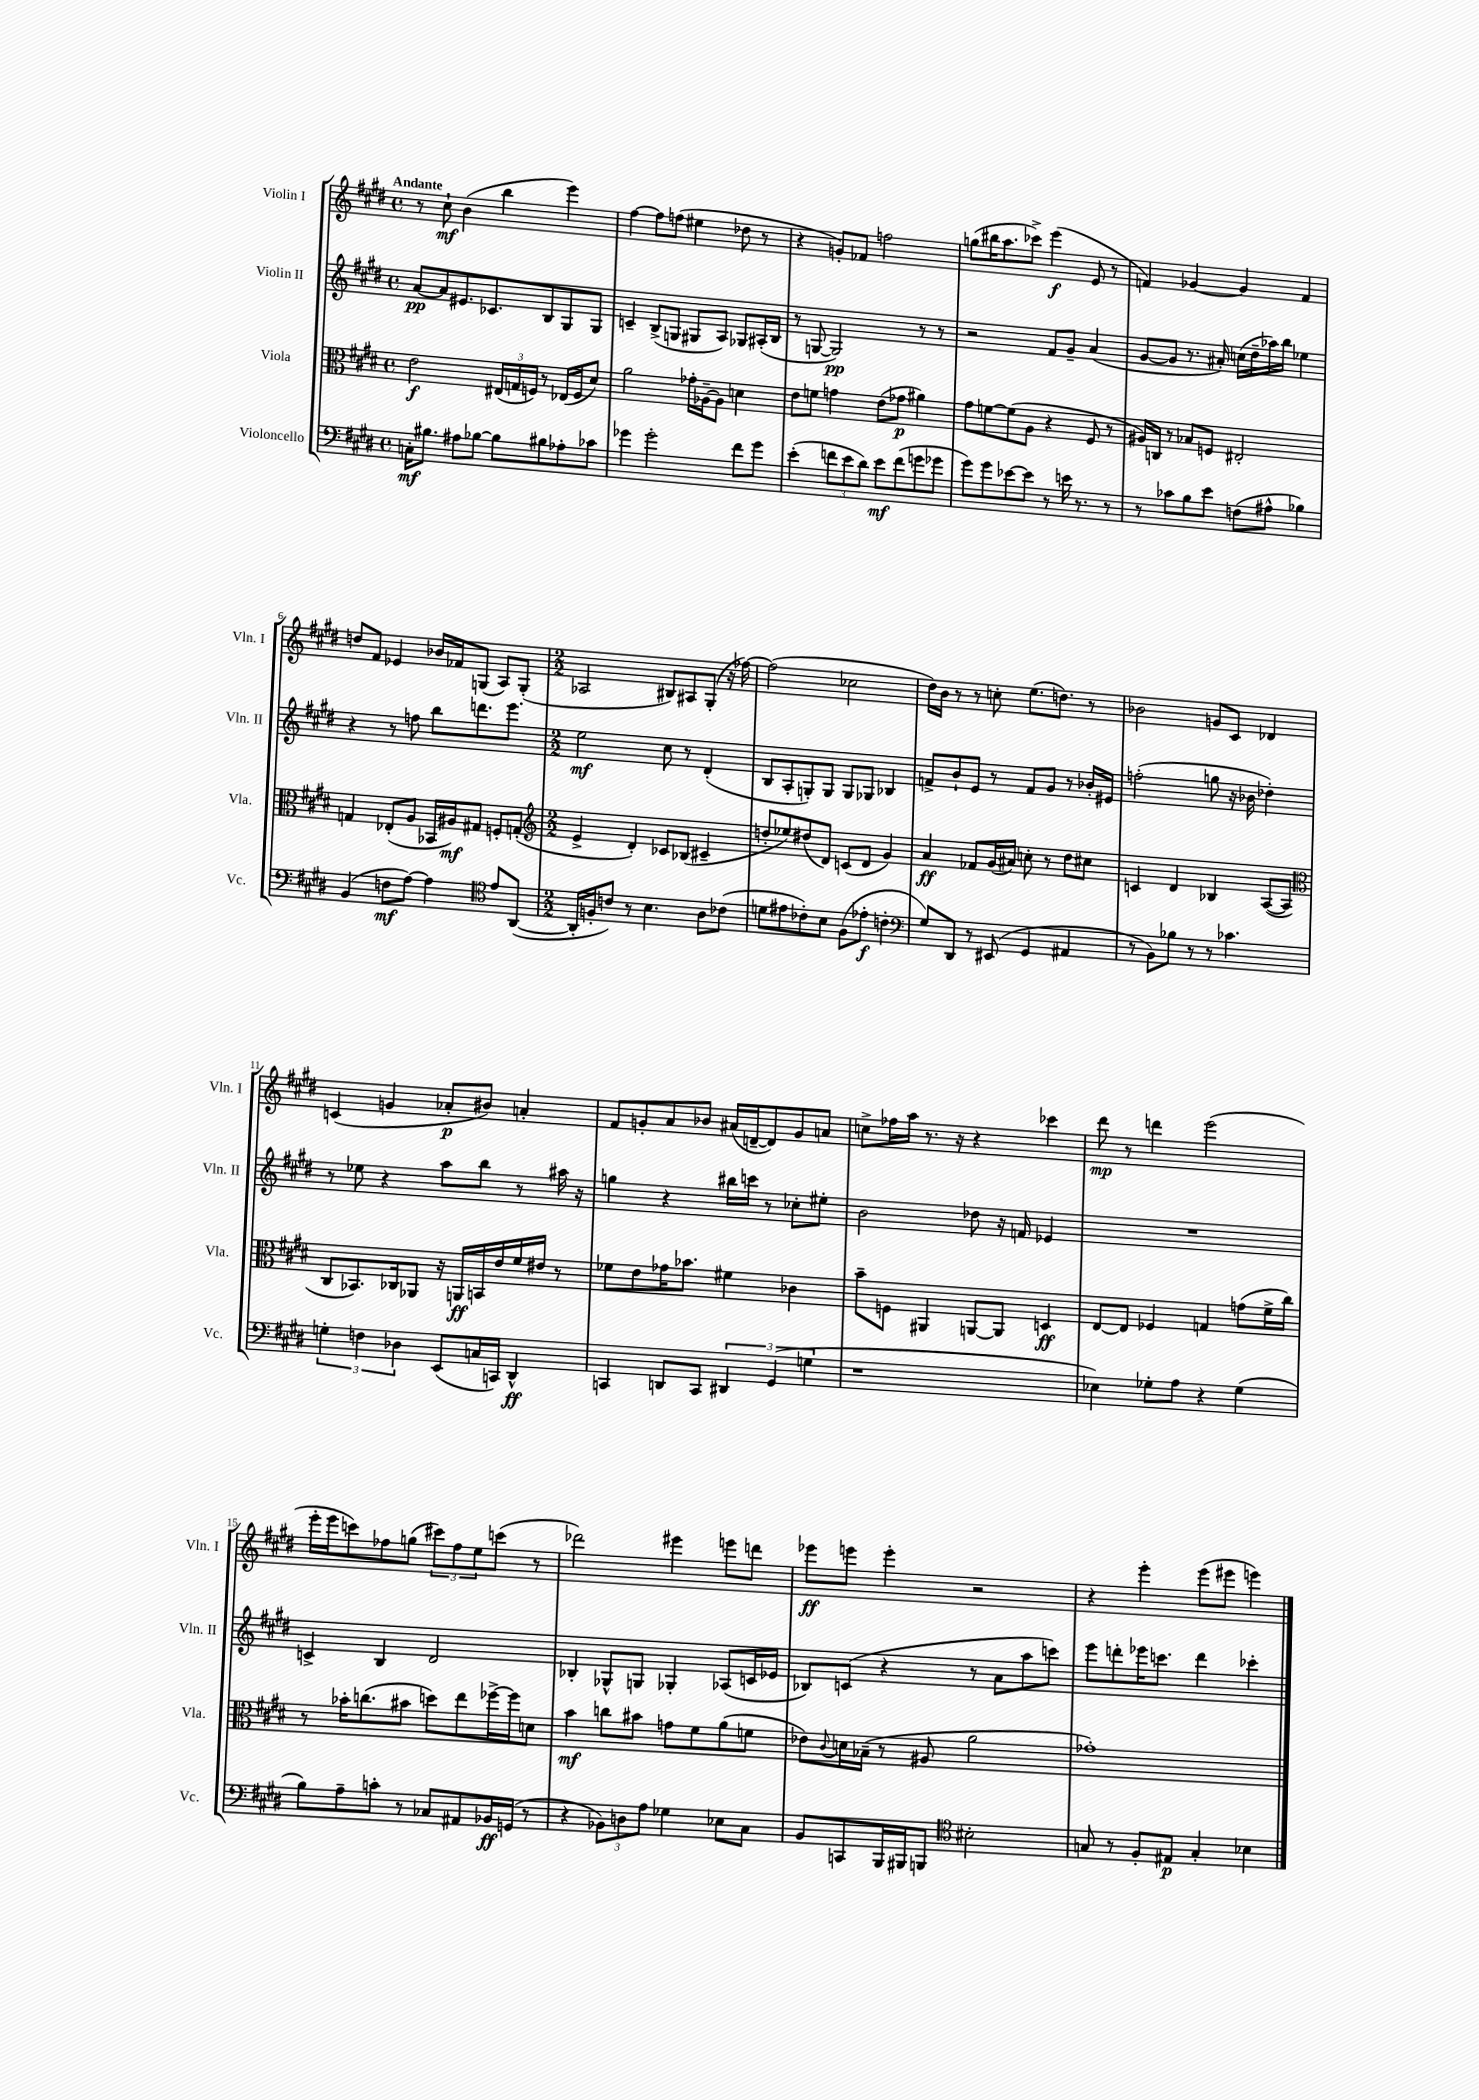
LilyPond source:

<<
\new StaffGroup <<
\new Staff = "s0" \with { instrumentName = "Violin I" shortInstrumentName = "Vln. I" } {
    \clef treble \key e \major \defaultTimeSignature \time 4/4 \tempo "Andante"
    r8 cis''8-!\mf b'4( b''4 e'''4) |
    fis''4~ fis''8 f''8( eis''4 des''8 r8 |
    r4 g'8-.) fes'8 f''2 |
    g''8( bis''16 a''8. ces'''8->) e'''4\f( e'8 r8 |
    f'4) ges'4~ ges'4 f'4 |
    d''8 fis'8 ees'4 bes'16 fes'16 g8( a8) g8-.( |
    \numericTimeSignature \time 2/2 aes2 bis8) ais8 gis8-.( r16 fes''16~) |
    fes''2( ces''2 |
    dis''16) b'16 r8 r8 c''8-. e''8.( d''8.) r8 |
    bes'2 g'8 cis'8 des'4 |
    c'4( g'4 aes'8-.\p bis'8) a'4-. |
    fis'8 g'8-. a'8 bes'8 ais'16( d'16~-- d'8) g'8 a'8 |
    c''8-> fes''16 a''16 r8. r16 r4 ces'''4 |
    dis'''8\mp r8 d'''4 e'''2( |
    e'''16-. e'''16 c'''8) fes''8 g''8( \tuplet 3/2 { cis'''8) fes''8 e''8 } c'''8( r8 |
    des'''2) eis'''4 e'''8 d'''8 |
    ees'''8\ff e'''8 e'''4-. r2 |
    r4 e'''4-. e'''8( eis'''8 e'''4) \bar "|." |
}
\new Staff = "s1" \with { instrumentName = "Violin II" shortInstrumentName = "Vln. II" } {
    \clef treble \key e \major \defaultTimeSignature \time 4/4
    a'8~\pp a'8 eis'8. ces'8. b8 gis8 gis8 |
    c'4-- b8->( g8 gis8 a8) ges8 ais16-.( b16 |
    r8 g8~ g2\pp) r8 r8 |
    r2 fis'8 gis'8-- a'4( |
    gis'8~ gis'8 r8. ais'16-.) c''16( dis''16-- aes''16) b''16 ees''4 |
    r4 r8 f''8 b''8 d'''8. e'''8. |
    \numericTimeSignature \time 2/2 e''2\mf cis''8 r8 dis'4-.( |
    b8 a8-. g8-.) g8 g8 ges8 bes4 |
    f'8-> b'8-! e'8 r8 f'8 gis'8 r8 bes'16-. eis'16 |
    f''2-.( g''8 r16 bes'16 des''4-.) |
    r8 ees''8 r4 a''8 b''8 r8 ais''16 r16 |
    g''4 r4 bis''16 c'''16 r8 ces''8-. eis''8-. |
    b'2 des''8 r16 f'16 ees'4 |
    R1 |
    c'4-> b4 dis'2 |
    bes4-. ges8-^ g8 ges4-. aes8( c'16 ees'16 |
    bes8) c'8( r4 r8 a'8 a''8 c'''8) |
    e'''8 d'''8-. ees'''16 c'''8. d'''4 ces'''4-. \bar "|." |
}
\new Staff = "s2" \with { instrumentName = "Viola" shortInstrumentName = "Vla." } {
    \clef alto \key e \major \defaultTimeSignature \time 4/4
    e'2\f \tuplet 3/2 { eis16( g16 f16) } r8 ees16( f16 dis'8) |
    a'2 ges'16-. aes16~-- aes8 d'4 |
    e'8 f'8 g'4 e'8( ges'8\p ais'4) |
    gis'8 f'8~ f'8( a8 r4 fis8 r8 |
    ais16) c16 r8 bes8 f8 eis2-. |
    g4 ees8-.( a8 bes,16 ais16\mf) gis8 f8-. g8-.( |
    \numericTimeSignature \time 2/2 \clef treble e'4-> dis'4-.) ces'8 bes8( cis'4-- |
    d''8-. ees''8) dis''8( dis'8) c'8( dis'8 gis'4) |
    a'4\ff fes'8 gis'16( ais'16) c''8-. r8 dis''8 cis''8 |
    c'4 dis'4 bes4 a8~( a8 |
    \clef alto cis8 bes,8.) ces16 aes,8 r16 a,16\ff b,16 e'16 fis'16 eis'16 r8 |
    fes'8 e'8 ges'16 bes'8. fis'4 ces'4 |
    b'8-- f8 ais,4 a,8~ a,8 d4\ff |
    e8~ e8 fes4 g4 g'8( fis'16-> cis''16) |
    r8 bes'16-. c''8.( bis'8 d''8) e''8 fes''16~-> fes''16 d'8 |
    b'4\mf c''8 bis'8 g'8 fis'8 a'8( f'8 |
    ees'8) \appoggiatura { cis'8 } d'16 bes16--( r8 ais8 a'2 |
    ges'1-.) \bar "|." |
}
\new Staff = "s3" \with { instrumentName = "Violoncello" shortInstrumentName = "Vc." } {
    \clef bass \key e \major \defaultTimeSignature \time 4/4
    c16-.\mf bis8. ais8 bes8~ bes8 bis8 aes8-. ces'8 |
    ges'4 ges'2-. fis'8 ges'8 |
    e'4-.( \tuplet 3/2 { f'8 e'8 dis'8) } e'8\mf f'8( g'8 ges'8 |
    gis'8) gis'8 ees'8~ ees'8 r8 e'16 r8. r8 |
    r8 ces'8 b8 e'8 f8( ais8-^ bes4) |
    b,4( f8\mf a8~) a4 \clef tenor e'8 a,8~( |
    \numericTimeSignature \time 2/2 a,16-. f16-. c'8) r8 b4. a8 ces'8( |
    d'8 eis'8 ces'8-.) b8 fis8( ees'8-.\f c'4-. |
    \clef bass gis8) dis,8 r8 eis,8( gis,4 ais,4 |
    r8 b,8) bes8 r8 r8 ces'4. |
    \tuplet 3/2 { g4-. f4 des4 } e,8( c16 c,16) dis,4-^\ff |
    c,4 d,8 c,8 \tuplet 3/2 { dis,4 gis,4( g4 } |
    r1 |
    ees4) ges8-. a8 r4 ges4( |
    b8) a8-- c'8-. r8 ces8 ais,8 bes,16\ff g,16( r8 |
    r4 \tuplet 3/2 { bes,8) d8 a8 } ges4 ees8 cis8 |
    b,8 c,8 b,,16 bis,,16 b,,8 \clef tenor bis2-. |
    g8 r8 fis8-. eis8\p g4-. bes4 \bar "|." |
}
>>
>>
